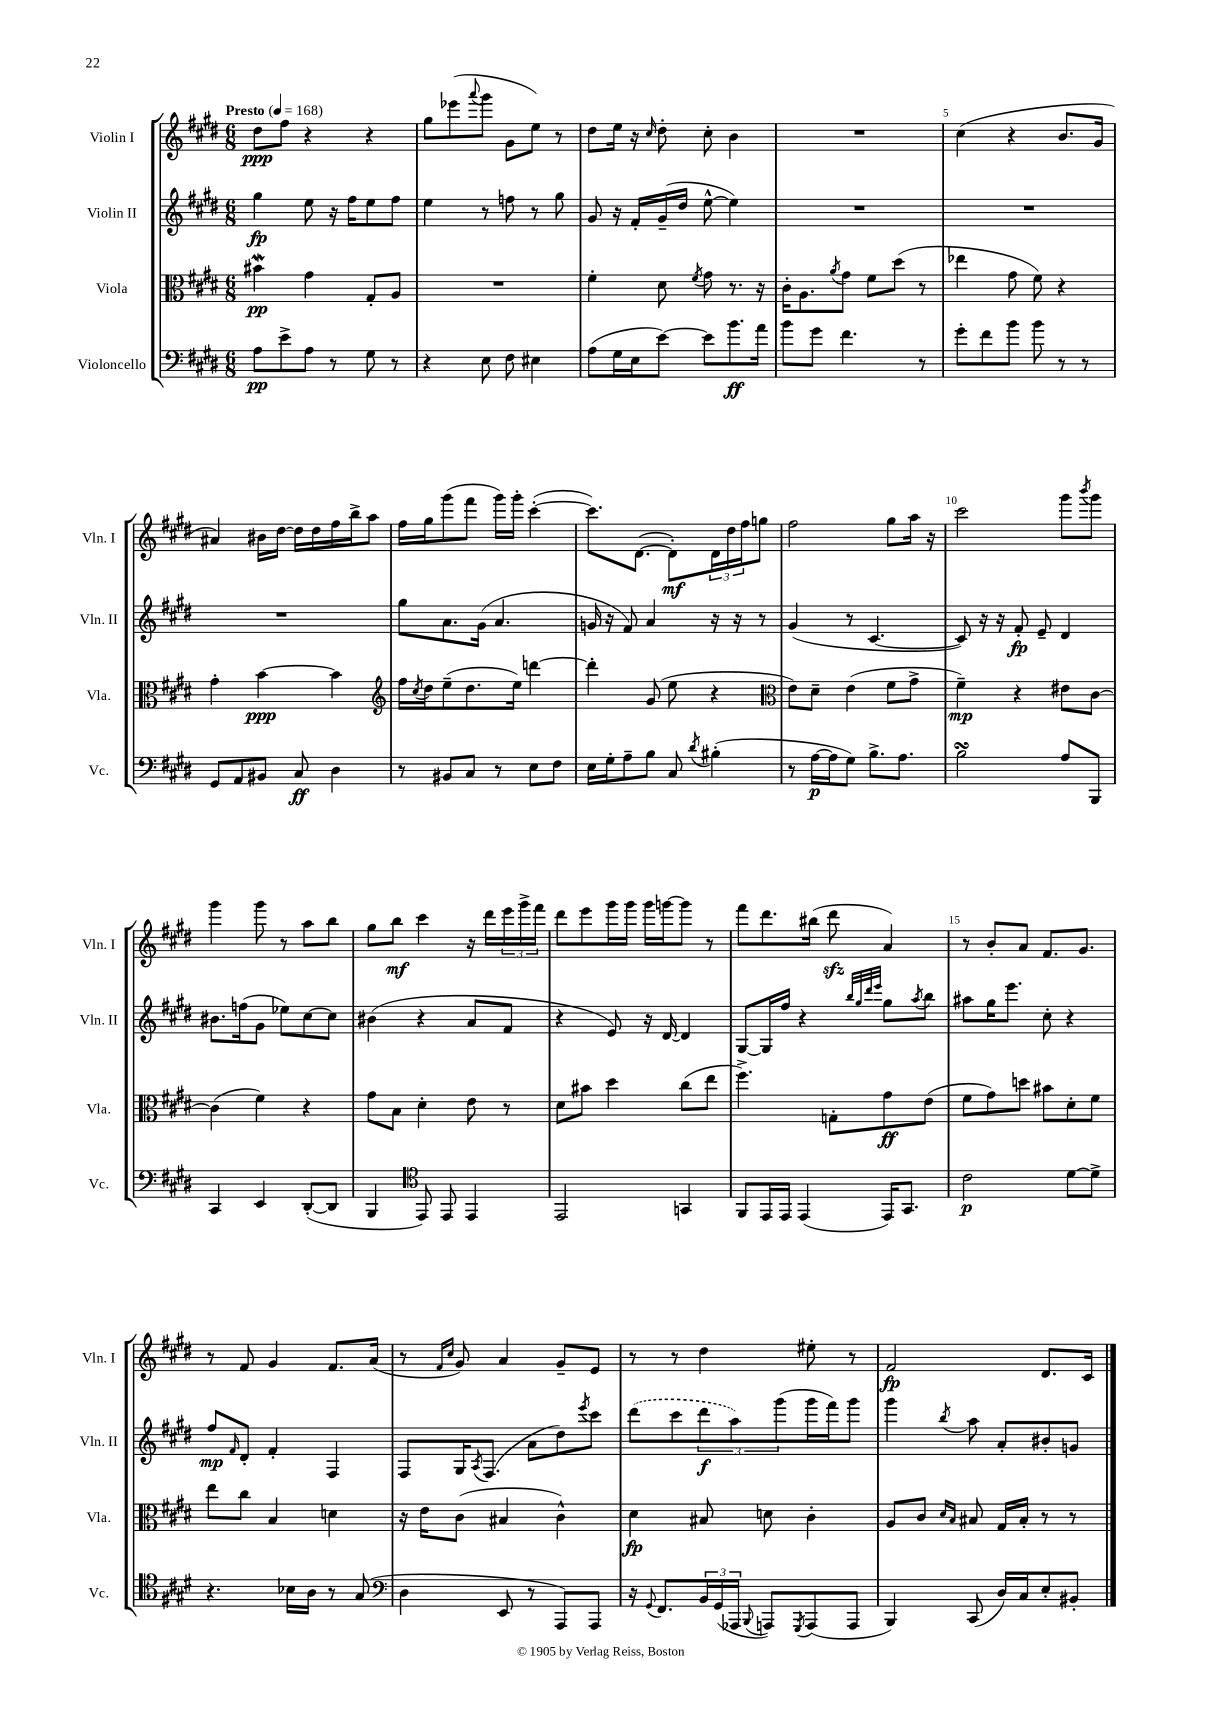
<<
\new StaffGroup <<
\new Staff = "s0" \with { instrumentName = "Violin I" shortInstrumentName = "Vln. I" } {
    \clef treble \key e \major \numericTimeSignature \time 6/8 \tempo "Presto" 4 = 168
    dis''8\ppp fis''8 r4 r4 |
    gis''8 ees'''8( \appoggiatura { a'''8 } gis'''8 gis'8 e''8) r8 |
    dis''8 e''16 r16 \grace { cis''16 } dis''8-. cis''8-. b'4 |
    R2. |
    cis''4( r4 b'8. gis'16 |
    ais'4) bis'16 dis''16~ dis''16 dis''16 fis''16 b''16-> a''8 |
    fis''16 gis''16 gis'''8( fis'''8 gis'''16) gis'''16-. cis'''4~-.( |
    cis'''8.) dis'8.~( dis'8-.\mf) \tuplet 3/2 { dis'16 dis''16 fis''16 } g''8 |
    fis''2 gis''8 a''16 r16 |
    cis'''2 gis'''8 \acciaccatura { b'''8 } gis'''8 |
    gis'''4 gis'''8 r8 a''8 b''8 |
    gis''8 b''8\mf cis'''4 r16 dis'''16 \tuplet 3/2 { e'''16 gis'''16-> fis'''16 } |
    dis'''8 e'''8 gis'''16 gis'''16 gis'''16 g'''16~ g'''8 r8 |
    fis'''8 dis'''8. bis''16( dis'''8\sfz a'4) |
    r8 b'8-. a'8 fis'8. gis'8. |
    r8 fis'8 gis'4 fis'8. a'16( |
    r8 \grace { fis'16 cis''16 } gis'8) a'4 gis'8-- e'8 |
    r8 r8 dis''4 eis''8-. r8 |
    fis'2\fp dis'8. cis'16 \bar "|." |
}
\new Staff = "s1" \with { instrumentName = "Violin II" shortInstrumentName = "Vln. II" } {
    \clef treble \key e \major \numericTimeSignature \time 6/8
    gis''4\fp e''8 r16 fis''16 e''8 fis''8 |
    e''4 r8 f''8 r8 gis''8 |
    gis'8 r16 fis'16-. gis'16--( dis''16 e''8~-^ e''4) |
    R2. |
    R2. |
    R2. |
    gis''8 a'8. gis'16( a'4. |
    g'16 r16 fis'8) a'4 r16 r16 r8 |
    gis'4( r8 cis'4.~ |
    cis'8) r16 r16 fis'8-.\fp e'8-- dis'4 |
    bis'8. f''16( gis'8 ees''8) cis''8~ cis''8 |
    bis'4( r4 a'8 fis'8 |
    r4 e'8) r16 dis'16~ dis'4 |
    gis8~ gis16 fis''16 r4 \grace { b''32 gis''32 dis'''32 e'''32 } gis''8 \acciaccatura { a''8 } b''8 |
    ais''8 gis''16 e'''8. cis''8-. r4 |
    fis''8\mp \grace { fis'16 } dis'8-. fis'4-. fis4 |
    fis8 gis16 \acciaccatura { a8 } fis8.( a'8 dis''8) \acciaccatura { e'''8 } cis'''8 |
    \once \slurDashed dis'''8( cis'''8 \tuplet 3/2 { dis'''8\f a''8) gis'''8( } gis'''16 fis'''16) gis'''8 |
    gis'''4 \acciaccatura { b''8 } a''8 a'8-. bis'8-. g'8 \bar "|." |
}
\new Staff = "s2" \with { instrumentName = "Viola" shortInstrumentName = "Vla." } {
    \clef alto \key e \major \numericTimeSignature \time 6/8
    bis'4\mordent\pp gis'4 gis8-. a8 |
    R2. |
    fis'4-. dis'8 \acciaccatura { fis'8 } gis'8 r8. r16 |
    cis'16-. a8. \acciaccatura { a'8 } gis'8 fis'8 dis''8( r8 |
    ees''4 gis'8 fis'8) r4 |
    gis'4-. b'4~\ppp b'4 |
    \clef treble fis''16 \acciaccatura { cis''8 } dis''16 e''8--( dis''8. e''16) d'''4~ |
    d'''4-. gis'8( e''8 r4 |
    \clef alto e'8) dis'8-- e'4( fis'8 gis'8-> |
    fis'4--\mp) r4 eis'8 cis'8~ |
    cis'4( fis'4) r4 |
    gis'8 b8 dis'4-. e'8 r8 |
    dis'8 bis'8 dis''4 cis''8( e''8 |
    fis''4.->) g8-. gis'8\ff e'8( |
    fis'8 gis'8) d''8 bis'8 dis'8-. fis'8 |
    e''8 cis''8 b4 d'4 |
    r16 e'16 cis'8( bis4 cis'4-^) |
    dis'4\fp bis8 d'8 cis'4-. |
    a8 cis'8 \grace { dis'16 b16 } bis8 gis16 bis16-. r8 r8 \bar "|." |
}
\new Staff = "s3" \with { instrumentName = "Violoncello" shortInstrumentName = "Vc." } {
    \clef bass \key e \major \numericTimeSignature \time 6/8
    a8\pp e'8-> a8 r8 gis8 r8 |
    r4 e8 fis8 eis4 |
    a8( gis16 e16 e'8~) e'8 b'8.\ff a'16 |
    b'8 gis'8 fis'4. r8 |
    gis'8-. fis'8 b'8 b'8 r8 r8 |
    gis,8 a,8 bis,8 cis8\ff dis4 |
    r8 bis,8 cis8 r8 e8 fis8 |
    e16 gis16-. a8-- b8 cis8 \acciaccatura { dis'8 } bis4-.( |
    r8 a16~\p a16 gis8) b8.-> a8. |
    b2\turn a8 b,,8 |
    cis,4 e,4 dis,8~-.( dis,8 |
    b,,4 \clef tenor e,8) e,8 e,4 |
    e,2 g,4 |
    fis,8 e,16 e,16 e,4( e,16) gis,8. |
    cis'2\p dis'8~ dis'8-> |
    r4. bes16 a16 r8 gis8( |
    \clef bass dis4 e,8 r8 a,,8) a,,8 |
    r16 \appoggiatura { gis,8 } fis,8. \tuplet 3/2 { b,16 gis,16( aes,,16 } \appoggiatura { b,,8 } a,,8) \acciaccatura { gis,,8 } a,,8( a,,8 |
    b,,4) cis,8( dis16) cis16 e8-. bis,8-. \bar "|." |
}
>>
>>
\layout { \context { \Score \override BarNumber.break-visibility = ##(#f #t #t) barNumberVisibility = #(every-nth-bar-number-visible 5) } }
